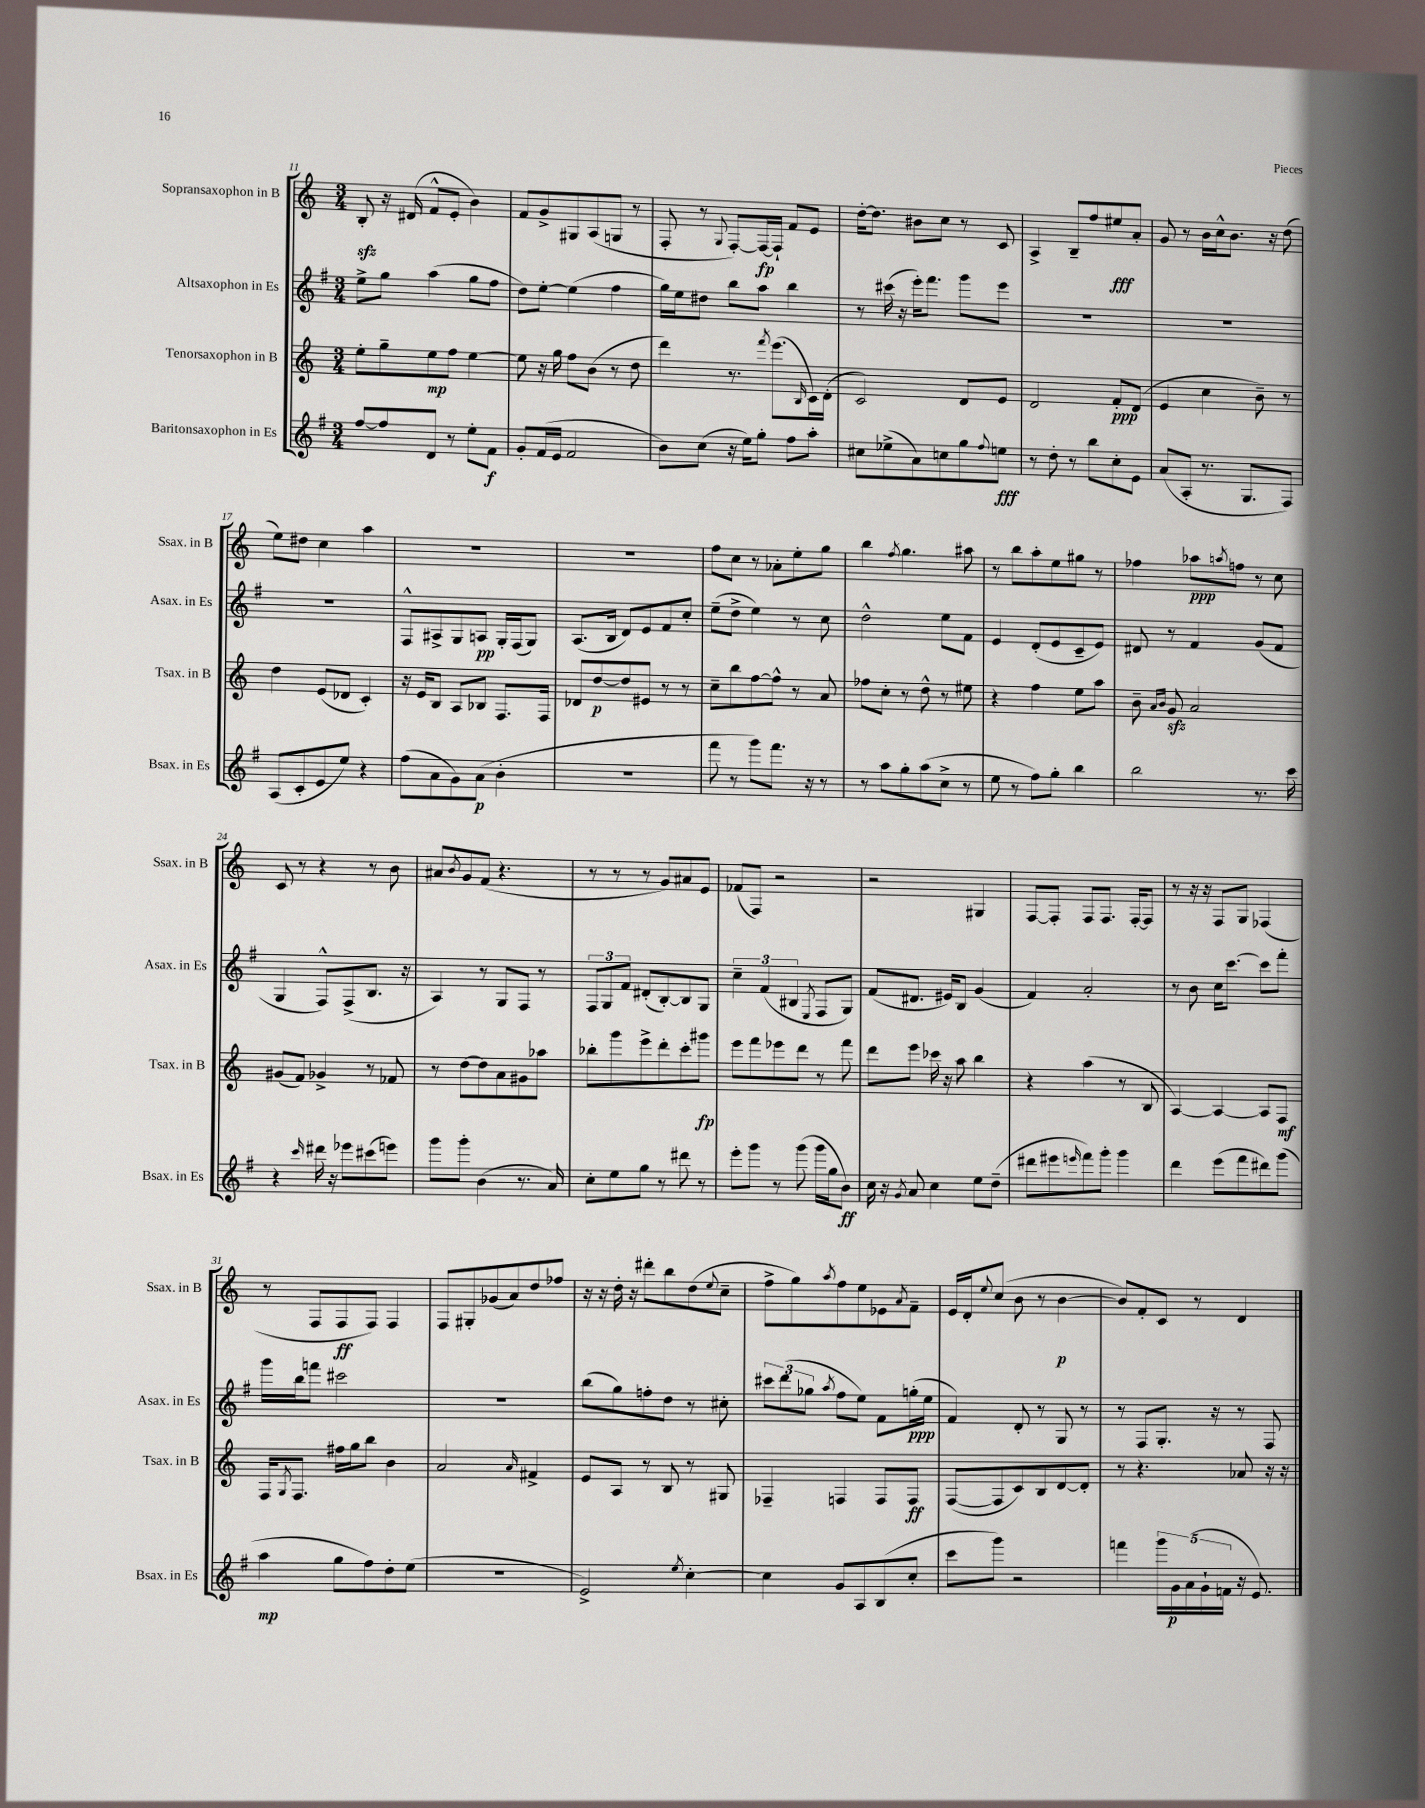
<<
\new StaffGroup <<
\new Staff = "s0" \with { instrumentName = "Sopransaxophon in B" shortInstrumentName = "Ssax. in B" } {
    \clef treble \key c \major \numericTimeSignature \time 3/4
    b8-.\sfz r16 dis'16( f'8-^ e'8-. b'4) |
    f'8 g'8-> gis8 a8( g8 r8 |
    f8-. r8 \appoggiatura { g8 } f8~-.) f16~\fp f16-! f'8 e'8 |
    d''16~-. d''8. bis'8 c''8 r8 c'8 |
    a4-> b8-- f''8 eis''8\fff a'8-. |
    g'8 r8 b'16 c''16-^ b'8. r16 d''8( |
    e''8) dis''8 c''4 a''4 |
    R2. |
    R2. |
    f''8 c''8 r8 aes'8-. e''8-. g''8 |
    b''4 \acciaccatura { f''8 } g''4. ais''8 |
    r8 b''8 a''8-. e''8 gis''8 r8 |
    fes''4 aes''8\ppp \acciaccatura { a''8 } f''8 r8 c''8 |
    c'8 r8 r4 r8 b'8 |
    ais'8 \acciaccatura { b'8 } g'8 f'8( r4. |
    r8 r8 r8 g'8) ais'8 e'8 |
    fes'8( f8) r2 |
    r2 gis4 |
    f8~ f8-. f8 f8. f16~-. f8 |
    r8 r16 r16 f8 g8 fes4( |
    r8 f8 f8\ff f8) f4 |
    f8 gis8-. ges'8( a'8) d''8 fes''8 |
    r16 r16 d''16-. r16 dis'''8-. b''8 d''8( \appoggiatura { e''8 } c''8-- |
    f''8-> g''8) \acciaccatura { a''8 } f''8 e''8 ees'8 \acciaccatura { a'8 } f'8-- |
    e'16 d'16-. \appoggiatura { e''8 } c''8( b'8 r8 b'4~\p |
    b'8) f'8-. c'8 r8 d'4 \bar "|." |
}
\new Staff = "s1" \with { instrumentName = "Altsaxophon in Es" shortInstrumentName = "Asax. in Es" } {
    \clef treble \key g \major \numericTimeSignature \time 3/4
    e''8-> g''8 a''4( g''8 fis''8 |
    d''8) e''8~-. e''4( fis''4 |
    g''16) e''16 dis''8 b''8 a''8 b''4 |
    r8 cis'''16( r16 e'''16-.) fis'''8. g'''8 e'''8 |
    R2. |
    R2. |
    R2. |
    fis8-^ ais8-> g8 a8\pp g16-. fis16( g8) |
    a8.( b16 d'8) e'8 fis'8 c''8-. |
    e''8--( d''8-> e''4) r8 c''8 |
    d''2-^ e''8 fis'8 |
    e'4 d'8-.( e'8 c'8-- e'8) |
    dis'8 r8 fis'4 g'8( fis'8 |
    g4 fis8-^) fis8->( b8. r16 |
    a4) r8 g8 fis8 r8 |
    \tuplet 3/2 { fis8 g8 fis'8 } dis'8-.( b8~-.) b8 g8 |
    \tuplet 3/2 { c''4-- fis'4( bis4 } \acciaccatura { e8 } fis8 g8) |
    fis'8( dis'8. eis'16) b8 g'4( |
    fis'4) a'2-. |
    r8 b'8 c''16 c'''8.~ c'''8 fis'''8-. |
    g'''16 b''16 f'''8 cis'''2 |
    R2. |
    b''8( g''8) f''8-. d''8 r8 cis''8-. |
    \tuplet 3/2 { cis'''8 d'''8( ges''8 } \acciaccatura { a''8 } fis''8 e''8) fis'8 g''16-.\ppp( e''16 |
    fis'4) d'8-. r8 g8 r8 |
    r8 fis8 g8.-. r16 r8 fis8 \bar "|." |
}
\new Staff = "s2" \with { instrumentName = "Tenorsaxophon in B" shortInstrumentName = "Tsax. in B" } {
    \clef treble \key c \major \numericTimeSignature \time 3/4
    e''8-. g''8-- e''8\mp f''8 e''4~ |
    e''8 r16 g''16 f''8 b'8( r8 d''8 |
    d'''4) r8. \acciaccatura { f'''8 } e'''8.( \grace { b16 } c'16) d'16-.( |
    c'2) d'8 e'8 |
    d'2 f'8-.\ppp d'8( |
    e'4 c''4 b'8--) r8 |
    d''4 e'8( des'8 c'4-.) |
    r16 e'16 b8 a8 bes8 f8. f16 |
    des'8 d''8~\p d''8 eis'8 r8 r8 |
    c''8-- b''8 f''8~ f''8-^ r8 a'8 |
    fes''8 c''8-. r8 d''8-^ r8 eis''8 |
    r4 f''4 e''8 a''8 |
    b'8-- \grace { a'16 b'16 } g'8\sfz a'2 |
    gis'8( f'8) ges'4-> r8 fes'8 |
    r8 d''8~ d''8 a'8 gis'8 aes''8 |
    bes''8-. g'''8 e'''8-> d'''8-. c'''8-. gis'''8\fp |
    e'''8 f'''8 ees'''8 d'''8 r8 f'''8 |
    d'''8 e'''8 ces'''16 r16 a''8 b''4 |
    r4 a''4( r8 b8 |
    a4~) a4~ a8 f8\mf |
    f16 \acciaccatura { g8 } f8. fis''16 g''16 b''8 b'4 |
    a'2 \grace { a'16 } fis'4-> |
    e'8 a8 r8 b8 r8 gis8 |
    fes4-- f4 f8 f8\ff |
    f8~( f8 c'8) b8 d'8~ d'8-. |
    r8 r4. aes'8 r16 r16 \bar "|." |
}
\new Staff = "s3" \with { instrumentName = "Baritonsaxophon in Es" shortInstrumentName = "Bsax. in Es" } {
    \clef treble \key g \major \numericTimeSignature \time 3/4
    fis''8~ fis''8 d'8 r8 e''8-. fis'8\f |
    g'8-. fis'16( e'16 fis'2 |
    b'8) c''8( r16 e''16) g''8-. fis''8 a''8-. |
    cis''8 ees''8->( a'8) c''8 g''8 \appoggiatura { fis''8 } e''8\fff |
    r8 d''8-. r8 b''8 c''8-. e'8 |
    a'8( a8-. r8. g8. fis8) |
    a8( c'8-. e'8 e''8) r4 |
    fis''8( a'8 g'8) a'8\p( b'4-. |
    R2. |
    fis'''8 r8 g'''8) fis'''8. r16 r8 |
    r8 a''8 g''8-. a''8( c''8-> r8 |
    e''8 r8 fis''8) g''8-. b''4 |
    b''2 r8. c'''16 |
    r4 \grace { c'''16 } dis'''16 r16 ees'''8 cis'''8( e'''8) |
    g'''8 g'''8-. b'4( r8. a'16) |
    c''8-. e''8 g''8 r8 dis'''8 r8 |
    e'''8-. g'''8 r8 g'''8( g'''16 g''16 b'8\ff) |
    c''16 r16 \acciaccatura { g'8 } a'8 c''4 e''8 d''8--( |
    dis'''8 eis'''8 \grace { e'''16 } fis'''8) g'''8-. g'''4 |
    d'''4 e'''8( fis'''8 dis'''8) g'''8( |
    a''4\mp g''8 fis''8) d''8-. e''8( |
    R2. |
    e'2->) \acciaccatura { e''8 } c''4~-. |
    c''4 g'8 a8 b8( c''8-. |
    c'''8 g'''8) r2 |
    f'''4 \tuplet 5/4 { g'''16 g'16\p a'16( g'16-! f'16 } r16 e'8.) \bar "|." |
}
>>
>>
\layout { \context { \Score currentBarNumber = #11 } }
